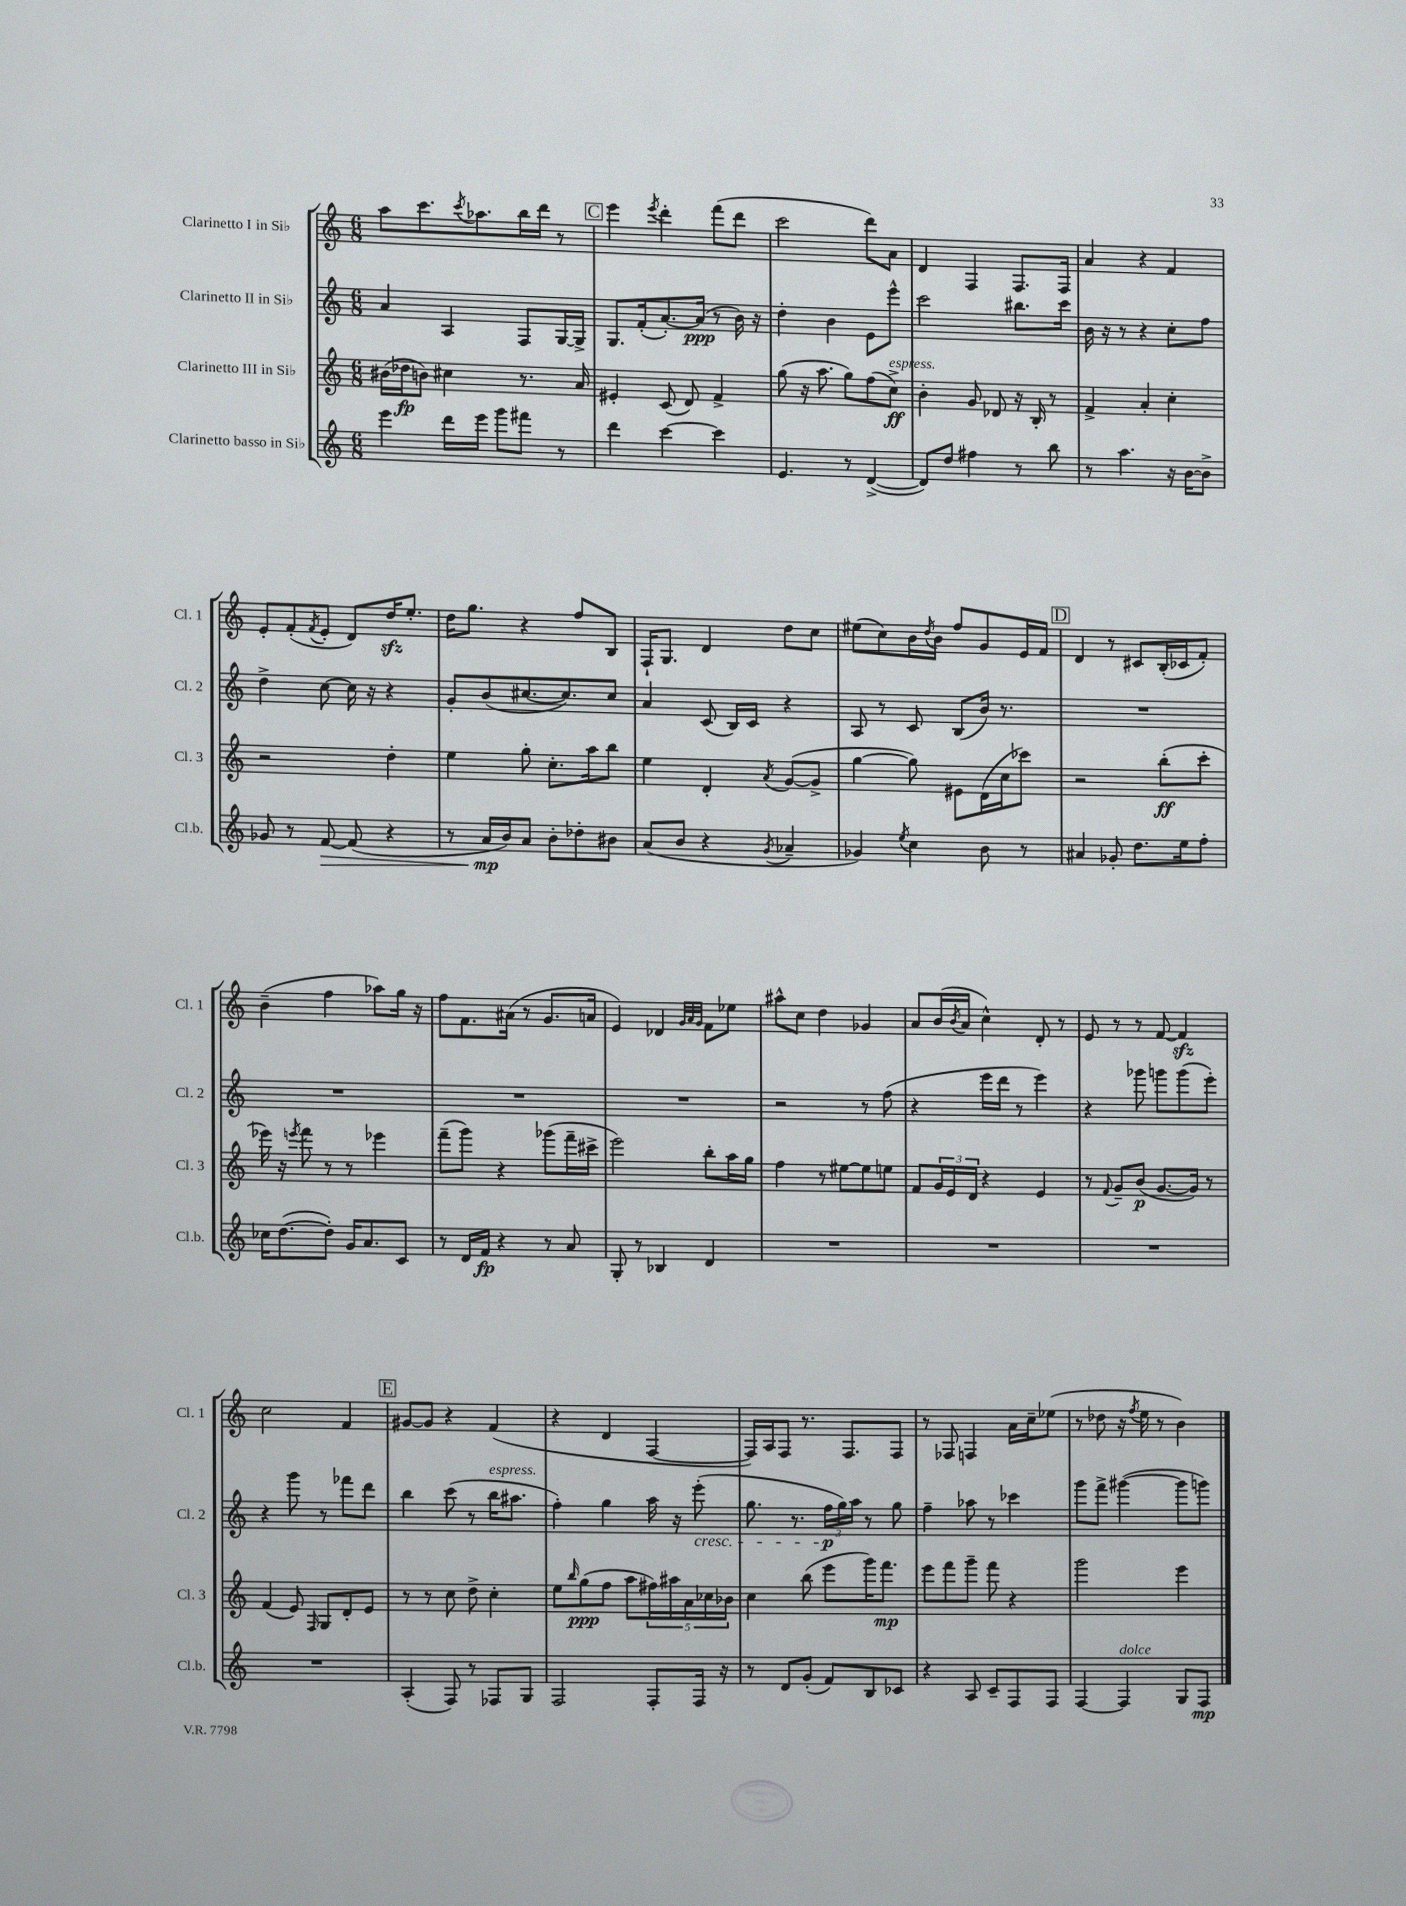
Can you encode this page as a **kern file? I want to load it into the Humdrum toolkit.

**kern	**dynam	**kern	**dynam	**kern	**dynam	**kern
*part4	*part4	*part3	*part3	*part2	*part2	*part1
*staff4	*staff4	*staff3	*staff3	*staff2	*staff2	*staff1
*I"Clarinetto basso in Si♭	*	*I"Clarinetto III in Si♭	*	*I"Clarinetto II in Si♭	*	*I"Clarinetto I in Si♭
*I'Cl.b.	*	*I'Cl. 3	*	*I'Cl. 2	*	*I'Cl. 1
*clefG2	*	*clefG2	*	*clefG2	*	*clefG2
*k[]	*	*k[]	*	*k[]	*	*k[]
*M6/8	*	*M6/8	*	*M6/8	*	*M6/8
=113	=113	=113	=113	=113	=113	=113
4eee\	.	(16b#X\LL	.	4a/	.	8aa\L
.	.	16dd-X\J	fp	.	.	.
.	.	8bn\J)	.	.	.	8.ccc\
16ddd\LL	.	4cc#X\	.	4A/	.	.
.	.	.	.	.	.	8qccc/
16eee\JJ	.	.	.	.	.	8.aa-X\
8ggg\L	.	.	.	.	.	.
8fff#X\J	.	8.r	.	8F/L	.	16bb\L
.	.	.	.	.	.	16ddd\JJ
8r	.	.	.	[16G/L	.	8r
.	.	16a/	.	16G^/JJ]	.	.
!!LO:REH:place=s1:t=C
=114	=114	=114	=114	=114	=114	=114
4ddd\	.	4e#X'/	.	8.G/L	.	4eee\
.	.	.	.	(16f'/k	.	.
.	.	.	.	.	.	8qeee/
[4ccc\	.	(8c/	.	[8.a'/)	.	4ddd'\
.	.	8d/)	.	.	.	.
.	.	.	.	(16a/Jk]	ppp	.
4ccc\]	.	4f^/	.	8r	.	(8fff\L
.	.	.	.	16b\)	.	8ddd\J
.	.	.	.	16r	.	.
=115	=115	=115	=115	=115	=115	=115
4.e/	.	(8gg\	.	4dd'\	.	2ccc\
.	.	16r	.	.	.	.
.	.	8.aa\	.	.	.	.
.	.	.	.	4b\	.	.
8r	.	8gg\L)	.	.	.	.
([4d^/	.	(8ff\	.	8e\L	.	8ddd\L)
!	!	!LO:TX:a:i:t=espress.	!	!	!	!
.	.	8cc^\J)	ff	8eee^^\J	.	8a\J
=116	=116	=116	=116	=116	=116	=116
8d/L])	.	4b'\	.	2ccc\	.	4d/
8dd/J	.	.	.	.	.	.
4ff#X\	.	8g/	.	.	.	4F/
.	.	8d-X/	.	.	.	.
8r	.	16r	.	8.bb#X\L	.	8.F/L
.	.	16B'/	.	.	.	.
8bb\	.	8r	.	.	.	.
.	.	.	.	16ccc\Jk	.	16F/Jk
=117	=117	=117	=117	=117	=117	=117
8r	.	4f^/	.	16b\	.	4a/
.	.	.	.	16r	.	.
4.aa\	.	.	.	8r	.	.
.	.	4a'/	.	4r	.	4r
16r	.	4cc'\	.	8cc'\L	.	4f/
[16b\KL	.	.	.	.	.	.
8b^\J]	.	.	.	8ff\J	.	.
!!LO:LB:g=z
=118	=118	=118	=118	=118	=118	=118
8g-X/	.	2r	.	4dd^\	.	8e'/L
8r	.	.	.	.	.	(8f'/
.	.	.	.	.	.	8qf/
!	!LO:HP:b	!	!	!	!	!
[8f/	>	.	.	[8cc\	.	8e'/J
(8f/]	.	.	.	16cc\]	.	8d/L)
.	.	.	.	16r	.	.
4r	.	4dd'\	.	4r	.	16ddzz/K
.	.	.	.	.	.	8.ee'/J
=119	=119	=119	=119	=119	=119	=119
8r	.	4ee\	.	8g'/L	.	16dd\KL
.	.	.	.	.	.	8.gg\J
16a/LL	mp	.	.	(8b/	.	.
16b/J)	]	.	.	.	.	.
8a/J	.	8gg'\	.	[8.cc#X/	.	4r
8b'\L	.	8.cc'\L	.	.	.	.
.	.	.	.	8.cc#/])	.	.
8dd-X'\	.	.	.	.	.	8ff/L
.	.	16aa\k	.	.	.	.
8b#X\J	.	8bb\J	.	8cc#/J	.	8B/J
=120	=120	=120	=120	=120	=120	=120
(8a/L	.	4ee\	.	4a/	.	16F`/KL
.	.	.	.	.	.	8.G/J
8b/J	.	.	.	.	.	.
4r	.	4d'/	.	(8c/	.	4d/
.	.	.	.	16B/LL)	.	.
.	.	.	.	16c/JJ	.	.
8qg/	.	8qa/	.	.	.	.
4a-X~/	.	([8g/L	.	4r	.	8dd\L
.	.	8g^/J]	.	.	.	8cc\J
=121	=121	=121	=121	=121	=121	=121
4g-X/)	.	[4gg\	.	8A/	.	(8ee#X\L
.	.	.	.	8r	.	8cc\)
8qee/	.	.	.	.	.	.
4cc\	.	8gg\])	.	8c/	.	16b\L
.	.	.	.	.	.	8qdd/
.	.	.	.	.	.	16b\JJ
.	.	8e#X\L	.	(8B/L	.	8ff/L
8b\	.	(16d\L	.	16b/Jk)	.	8g/
.	.	16cc\J	.	8.r	.	.
8r	.	8ccc-X\J)	.	.	.	16e/L
.	.	.	.	.	.	16f/JJ
!!LO:REH:place=s1:t=D
=122	=122	=122	=122	=122	=122	=122
4a#X/	.	2r	.	2.r	.	4d/
8g-X'/	.	.	.	.	.	8r
8.dd\L	.	.	.	.	.	8c#X/L
.	.	(8bb'\L	ff	.	.	(16B'/L
16ee\k	.	.	.	.	.	16c-X/J
8ff'\J	.	8ccc'\J	.	.	.	8f'/J)
!!LO:LB:g=z
=123	=123	=123	=123	=123	=123	=123
16cc-X\KL	.	16eee-X\)	.	2.r	.	(4b~\
([8.dd\	.	16r	.	.	.	.
.	.	8qeeen/	.	.	.	.
.	.	8fff\	.	.	.	.
8dd'\J])	.	8r	.	.	.	4ff\
16g/KL	.	8r	.	.	.	.
8.a/	.	.	.	.	.	.
.	.	4eee-X\	.	.	.	8aa-X\L)
8c/J	.	.	.	.	.	16gg\Jk
.	.	.	.	.	.	16r
=124	=124	=124	=124	=124	=124	=124
8r	.	(8fff~\L	.	2.r	.	8ff\L
16d/LL	.	8ggg\J)	.	.	.	8.f\
16f/JJ	fp	.	.	.	.	.
4r	.	4r	.	.	.	.
.	.	.	.	.	.	(16a#X\Jk
.	.	.	.	.	.	8r
8r	.	(8ggg-X\L	.	.	.	8.g/L
8a/	.	16fff~\L	.	.	.	.
.	.	16ccc#X^\JJ	.	.	.	16an/Jk
=125	=125	=125	=125	=125	=125	=125
8G'/	.	2eee\)	.	2.r	.	4e/)
8r	.	.	.	.	.	.
4B-X/	.	.	.	.	.	4d-X/
.	.	.	.	.	.	32qqg/LLL
.	.	.	.	.	.	32qqa/
.	.	.	.	.	.	32qqg/JJJ
4d/	.	8bb'\L	.	.	.	8f\L
.	.	16aa\L	.	.	.	8ee-X\J
.	.	16gg\JJ	.	.	.	.
=126	=126	=126	=126	=126	=126	=126
2.r	.	4ff\	.	2r	.	8aa#X^^\L
.	.	.	.	.	.	8cc\J
.	.	8r	.	.	.	4dd\
.	.	[8ee#X\L	.	.	.	.
.	.	8ee#\]	.	8r	.	4g-X/
.	.	8een\J	.	(8ff\	.	.
=127	=127	=127	=127	=127	=127	=127
2.r	.	8f/L	.	4r	.	8a/L
.	.	24g/L	.	.	.	(16b/L
.	.	24e/	.	.	.	.
.	.	.	.	.	.	8qb/
.	.	.	.	.	.	16a/JJ
.	.	24d/JJ	.	.	.	.
.	.	4r	.	16eee\LL	.	4cc^^\)
.	.	.	.	16ddd\JJ	.	.
.	.	.	.	8r	.	.
.	.	4e/	.	4eee\)	.	8d'/
.	.	.	.	.	.	8r
=128	=128	=128	=128	=128	=128	=128
2.r	.	8r	.	4r	.	8e/
.	.	8qqf/	.	.	.	.
.	.	8g~/L	.	.	.	8r
.	.	(8b/J	p	8ggg-X\	.	8r
.	.	[8.g/L	.	8gggn\L	.	[8f/
.	.	.	.	(8ggg\	.	4fzz/]
.	.	16g/Jk])	.	.	.	.
.	.	8r	.	8eee'\J)	.	.
!!LO:LB:g=z
=129	=129	=129	=129	=129	=129	=129
2.r	.	(4f/	.	4r	.	2cc\
.	.	8e/)	.	8ggg\	.	.
.	.	16qqF/	.	.	.	.
.	.	8G/L	.	8r	.	.
.	.	8d'/	.	8fff-X\L	.	4f/
.	.	8e/J	.	8ddd\J	.	.
!!LO:REH:place=s1:t=E
=130	=130	=130	=130	=130	=130	=130
(4A'/	.	8r	.	4bb\	.	[8g#X/L
.	.	8r	.	.	.	8g#/J]
8F/)	.	8cc\	.	(8ccc\	.	4r
8r	.	8dd^\	.	8r	.	.
!	!	!	!	!LO:TX:a:i:t=espress.	!	!
8F-X/L	.	4cc'\	.	16bb\KL	.	(4f/
.	.	.	.	8.aa#X\J	.	.
8G/J	.	.	.	.	.	.
=131	=131	=131	=131	=131	=131	=131
2F/	.	8ee\L	.	4ff'\)	.	4r
.	.	16qqbb/	.	.	.	.
.	.	(8gg\	ppp	.	.	.
.	.	8ff\J	.	4gg\	.	4d/
.	.	8aa\L	.	.	.	.
8F'/L	.	20ff#X\L)	.	16aa\	.	[4F/
.	.	20aa#X\	.	.	.	.
.	.	.	.	16r	.	.
.	.	20a\	.	.	.	.
!	!	!	!	!LO:TX:b:i:t=cresc.	!	!
16F/Jk	.	.	.	(8eee'\	.	.
.	.	20cc-X\	.	.	.	.
16r	.	.	.	.	.	.
.	.	20b-X\JJ	.	.	.	.
=132	=132	=132	=132	=132	=132	=132
8r	.	4cc\	.	8.gg\	.	16F/LL])
.	.	.	.	.	.	16A/J
8d/L	.	.	.	.	.	8F/J
.	.	.	.	8.r	.	.
(8g'/J	.	(8bb\	.	.	.	8.r
8f/L)	.	8eee\L	.	24ff\LL	p	.
.	.	.	.	24gg\)	.	.
.	.	.	.	.	.	8.F/L
.	.	.	.	24aa\JJ	.	.
8B/	.	16ggg\K)	.	8r	.	.
.	.	8.fff\J	mp	.	.	.
8c-X/J	.	.	.	8gg\	.	8F/J
=133	=133	=133	=133	=133	=133	=133
4r	.	8eee\L	.	4ff~\	.	8r
.	.	8fff\	.	.	.	8F-X/
8A/	.	8ggg~\J	.	8aa-X\	.	4Fn/
8c~/L	.	8fff\	.	8r	.	.
8F/	.	4r	.	4ccc-X\	.	16a\LL
.	.	.	.	.	.	16cc~\J
8F/J	.	.	.	.	.	(8ee-X\J
=134	=134	=134	=134	=134	=134	=134
[4F/	.	2ggg\	.	8ggg\L	.	8r
.	.	.	.	8fff^\J	.	8dd-X\
!LO:TX:a:i:t=dolce	!	!	!	!	!	!
4F/]	.	.	.	([4ggg#X\	.	16r
.	.	.	.	.	.	8qff/
.	.	.	.	.	.	16ee\
.	.	.	.	.	.	8r
8G/L	.	4eee\	.	8ggg#\L]	.	4b\)
8F/J	mp	.	.	8gggn\J)	.	.
==	==	==	==	==	==	==
*-	*-	*-	*-	*-	*-	*-
